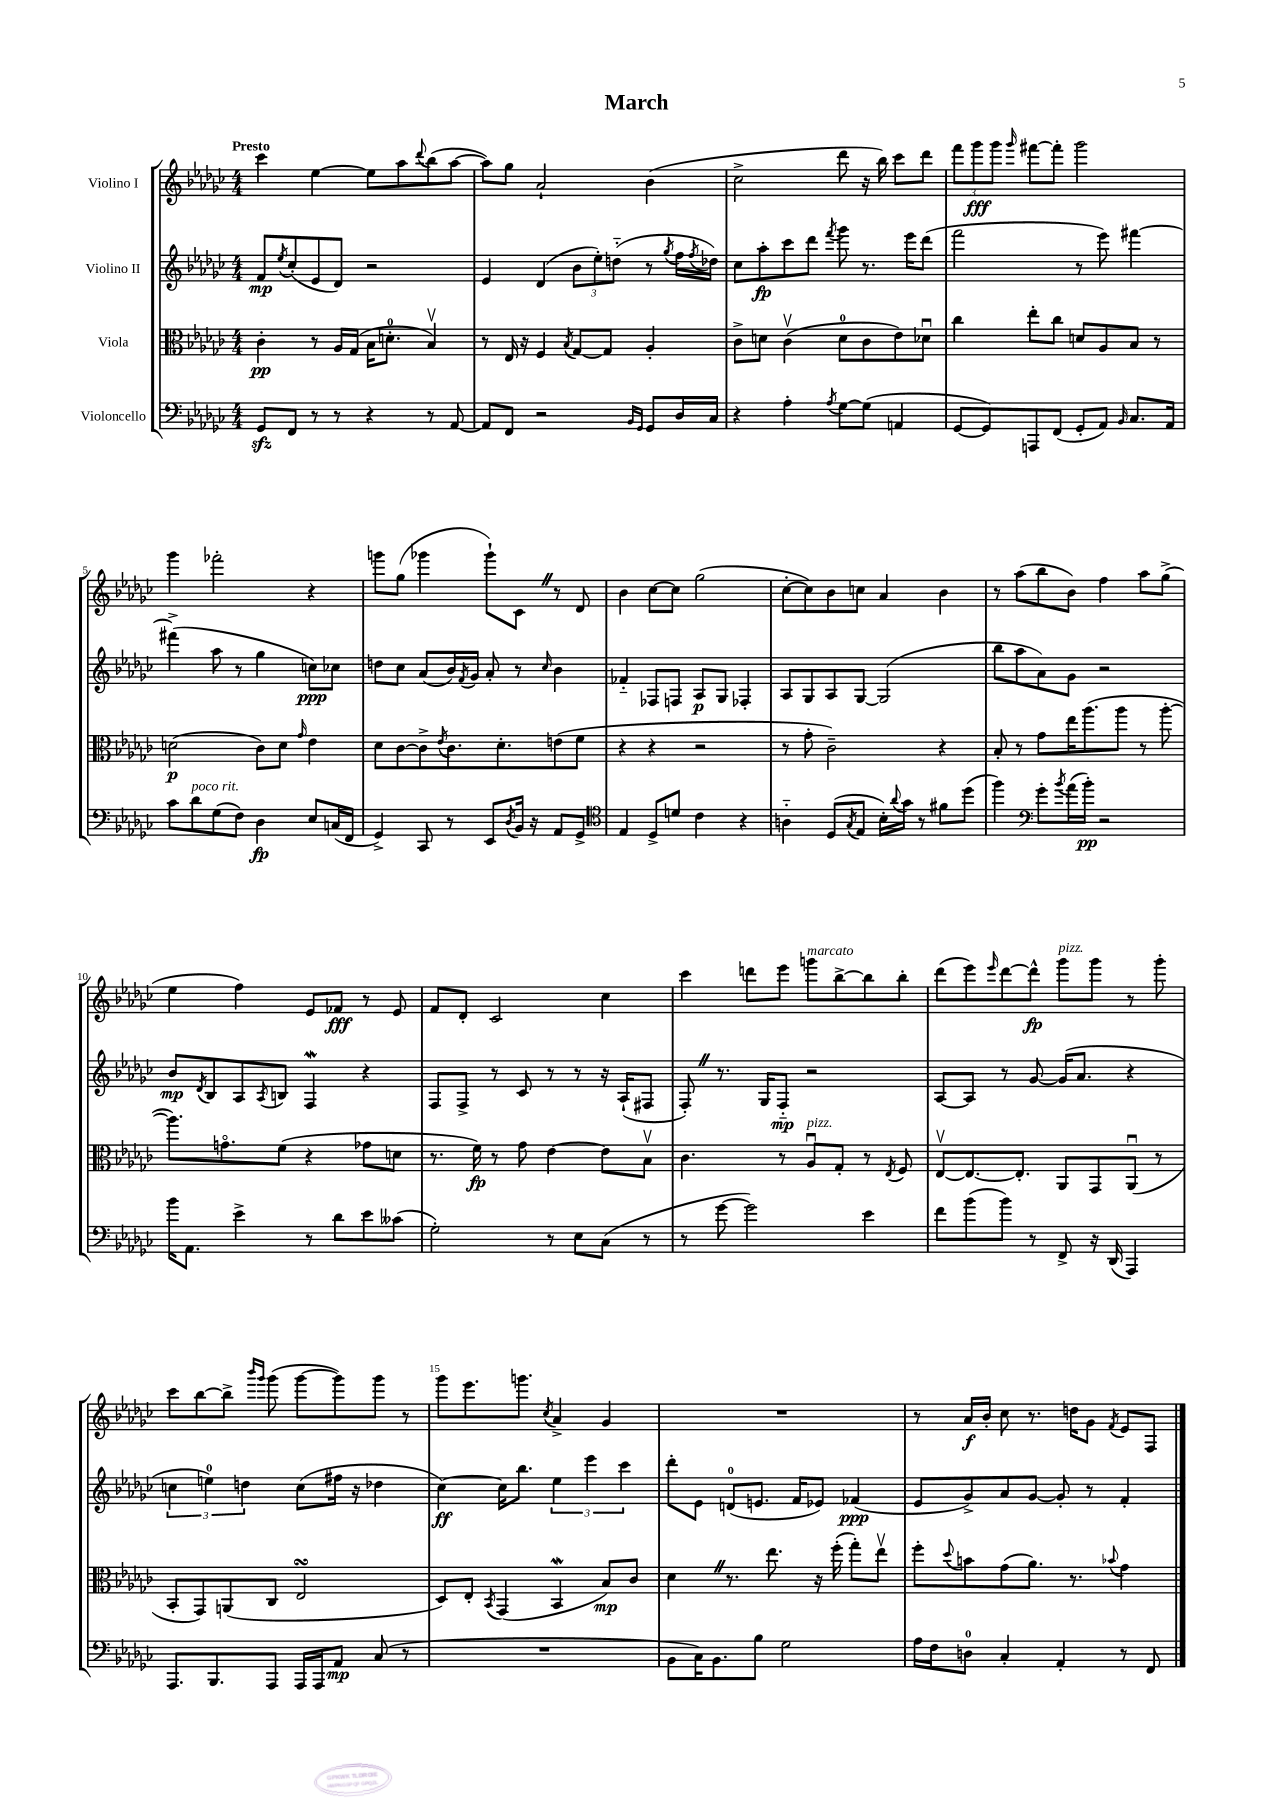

**kern	**kern	**kern	**kern
*staff4	*staff3	*staff2	*staff1
*clefF4	*clefC3	*clefG2	*clefG2
*k[b-e-a-d-g-c-]	*k[b-e-a-d-g-c-]	*k[b-e-a-d-g-c-]	*k[b-e-a-d-g-c-]
*M4/4	*M4/4	*M4/4	*M4/4
8GG-	4c-'	8f	4ccc-
.	.	8qee-	.
8FF	.	(8cc-'	.
8r	8r	8e-	[4ee-
8r	16A-	8d-)	.
.	(16G-	.	.
4r	16B-	2r	8ee-]
.	8.d'	.	.
.	.	.	8aa-
.	.	.	8qqddd-
8r	4B-v)	.	(8bb-
[8AA-	.	.	[8aa-
=	=	=	=
8AA-]	8r	4e-	8aa-])
8FF	16E-	.	8gg-
.	16r	.	.
2r	4F	(4d-	2a-`
.	8qB-	.	.
.	[8G-	12b-	.
.	.	12ee-')	.
.	8G-]	.	.
.	.	(12dd'~	.
16qqBB-	.	.	.
16qqGG-	.	.	.
8GG-	4A-'	8r	(4b-
.	.	8qgg-	.
16D-	.	16ff	.
.	.	8qff	.
16C-	.	16dd-)	.
=	=	=	=
4r	8c-^	8cc-	2cc-^
.	8d	8aa-'	.
4A-'	(4c-v	8ccc-	.
.	.	8ddd-	.
8qA-	.	8qfff	.
[8G-	8d	8ggg-	8ddd-
(8G-]	8c-	8.r	16r
.	.	.	16bb-)
4AA	8e-)	.	8ccc-
.	.	16eee-	.
.	8d-u	(8ddd-	8ddd-
=	=	=	=
[8GG-	4cc-	2fff	12fff
.	.	.	12ggg-
8GG-])	.	.	.
.	.	.	12ggg-
.	.	.	16qqggg-
8AAA	8ee-'	.	[8fff#
(8FF	8cc-	.	8fff#']
8GG-'	8d	8r	2ggg-
8AA-)	8A-	8eee-)	.
16qqBB-	.	.	.
8.C-	8B-	[4fff#	.
.	8r	.	.
16AA-	.	.	.
=	=	=	=
8c-	(2d	(4fff#^]	4ggg-
8d-	.	.	.
(8G-	.	8aa-	2fff-'
8F)	.	8r	.
4D-	8c-)	4gg-	.
.	8d	.	.
.	16qqg-	.	.
8E-	4e-	8cc)	4r
(16C	.	8cc-	.
16FF	.	.	.
=	=	=	=
4GG-^)	8d-	8dd	8ggg
.	[8c-	8cc-	(8gg-
8CC-	8c-^]	(8a-	4ggg-
.	8qe-	.	.
8r	8.c-	16b-)	.
.	.	8qf	.
.	.	16g-	.
8EE-	.	8a-'	8ggg-`)
.	8.d-'	.	.
8qD-	.	.	.
16BB-	.	8r	8c-
16r	.	.	.
.	.	16qqcc-	.
8AA-	(8e	4b-	8r
8GG-^	8f	.	8d-
=	=	=	=
*clefC4	*	*	*
4E-	4r	4f-'~	4b-
8D-^	4r	8F-	[8cc-
8d	.	8F	8cc-]
4c-	2r	8A-	(2gg-
.	.	8G-	.
4r	.	4F-'	.
=	=	=	=
4A'~	8r	8A-	[8cc-'
.	8g-'	8G-	8cc-])
(8D-	2c-~)	8A-	8b-
8qG-	.	.	.
8E-	.	[8G-	8cc
16B-')	.	(2G-]	4a-
8qqa-	.	.	.
16g-	.	.	.
8r	.	.	.
8f#	4r	.	4b-
(8dd-	.	.	.
=	=	=	=
4ff)	8B-'	8bb-	8r
.	8r	8aa-	(8aa-
*clefF4	*	*	*
8g-'	8g-	8a-)	8bb-
8qb-	.	.	.
(16a-	16ee-	8g-	8b-)
16b-')	(8.aa-	.	.
2r	.	2r	4ff
.	8aa-	.	.
.	8r	.	8aa-
.	[8aa-'	.	(8gg-^
=	=	=	=
16b-	8.aa-])	8b-	4ee-
8.AA-	.	.	.
.	.	8qd-	.
.	.	8B-	.
.	8.go	.	.
4e-^	.	8A-	4ff)
.	.	8qA-	.
.	(8f	8B	.
8r	4r	4F	8e-
8d-	.	.	8f-
8e-	8g-	4r	8r
(8c--	8d	.	8e-
=	=	=	=
2G-')	8.r	8F	8f
.	.	8F^	8d-'
.	16f)	.	.
.	8r	8r	2c-
.	8g-	8c-	.
8r	[4e-	8r	.
8E-	.	8r	.
(8C-	8e-]	16r	4cc-
.	.	(16A-`	.
8r	8B-v	8F#	.
=	=	=	=
8r	4.c-	8F')	4ccc-
[8g-	.	8.r	.
2g-])	.	.	8ddd
.	.	16G-	.
.	8r	8F'~	8eee-
.	8A-u	2r	8ggg
.	8G-'	.	[8bb-^
4e-	8r	.	8bb-]
.	8qE-	.	.
.	8F	.	8bb-'
=	=	=	=
8f	[8E-v	[8A-	(8ddd-
(8b-	8.E-_	8A-]	8eee-)
.	.	.	16qqeee-
8b-)	.	8r	[8ddd-
.	8.E-']	.	.
8r	.	[8g-	8ddd-^^]
8FF^	8AA-	(16g-]	8ggg-
.	.	8.a-	.
16r	8GG-	.	8ggg-
(16DD-	.	.	.
4AAA-)	(8AA-u	4r	8r
.	8r	.	8ggg-'
=	=	=	=
8.AAA-	8BB-'	6cc	8ccc-
.	8GG-)	.	[8bb-
.	.	6ee)	.
8.BBB-	.	.	.
.	(8AA	.	8bb-^]
.	.	6dd	.
.	.	.	16qqbbb-
.	.	.	16qqggg-
8AAA-	8C-	.	(8ggg-
16AAA-	2E-	(8cc	[8ggg-
16AAA-	.	.	.
8AA-	.	16ff#	8ggg-])
.	.	16r	.
(8C-	.	4dd-	8ggg-
8r	.	.	8r
=	=	=	=
1r	8D-)	[4cc-)	8ggg-
.	8E-'	.	8.eee-
.	8qBB-	.	.
.	(4GG-	16cc-]	.
.	.	8.bb-	8.ggg
.	.	.	8qcc-
.	4BB-	6ee-	4a-^
.	.	6eee-	.
.	8B-)	.	4g-
.	.	6ccc-	.
.	8c-	.	.
=	=	=	=
8BB-	4d-	8ddd-'	1r
16C-)	.	8e-	.
8.BB-	.	.	.
.	8.r	(8d	.
8B-	.	8.e	.
.	8.ee-	.	.
2G-	.	.	.
.	.	16f	.
.	16r	8e-)	.
.	(16ff'	.	.
.	8gg-')	(4f-	.
.	8ee-v	.	.
=	=	=	=
16A-	8ff'	8e-	8r
16F	.	.	.
.	8qqdd-	.	.
8D	8b	8g-^)	16a-
.	.	.	16b-'
4C-'	(8g-	8a-	8cc-
.	8.a-)	[8g-	8.r
4AA-'	.	8g-']	.
.	8.r	.	16dd
.	.	8r	8g-
.	8qqb-	.	8qf
8r	4g-	4f'	8e-
8FF	.	.	8F
==	==	==	==
*-	*-	*-	*-
